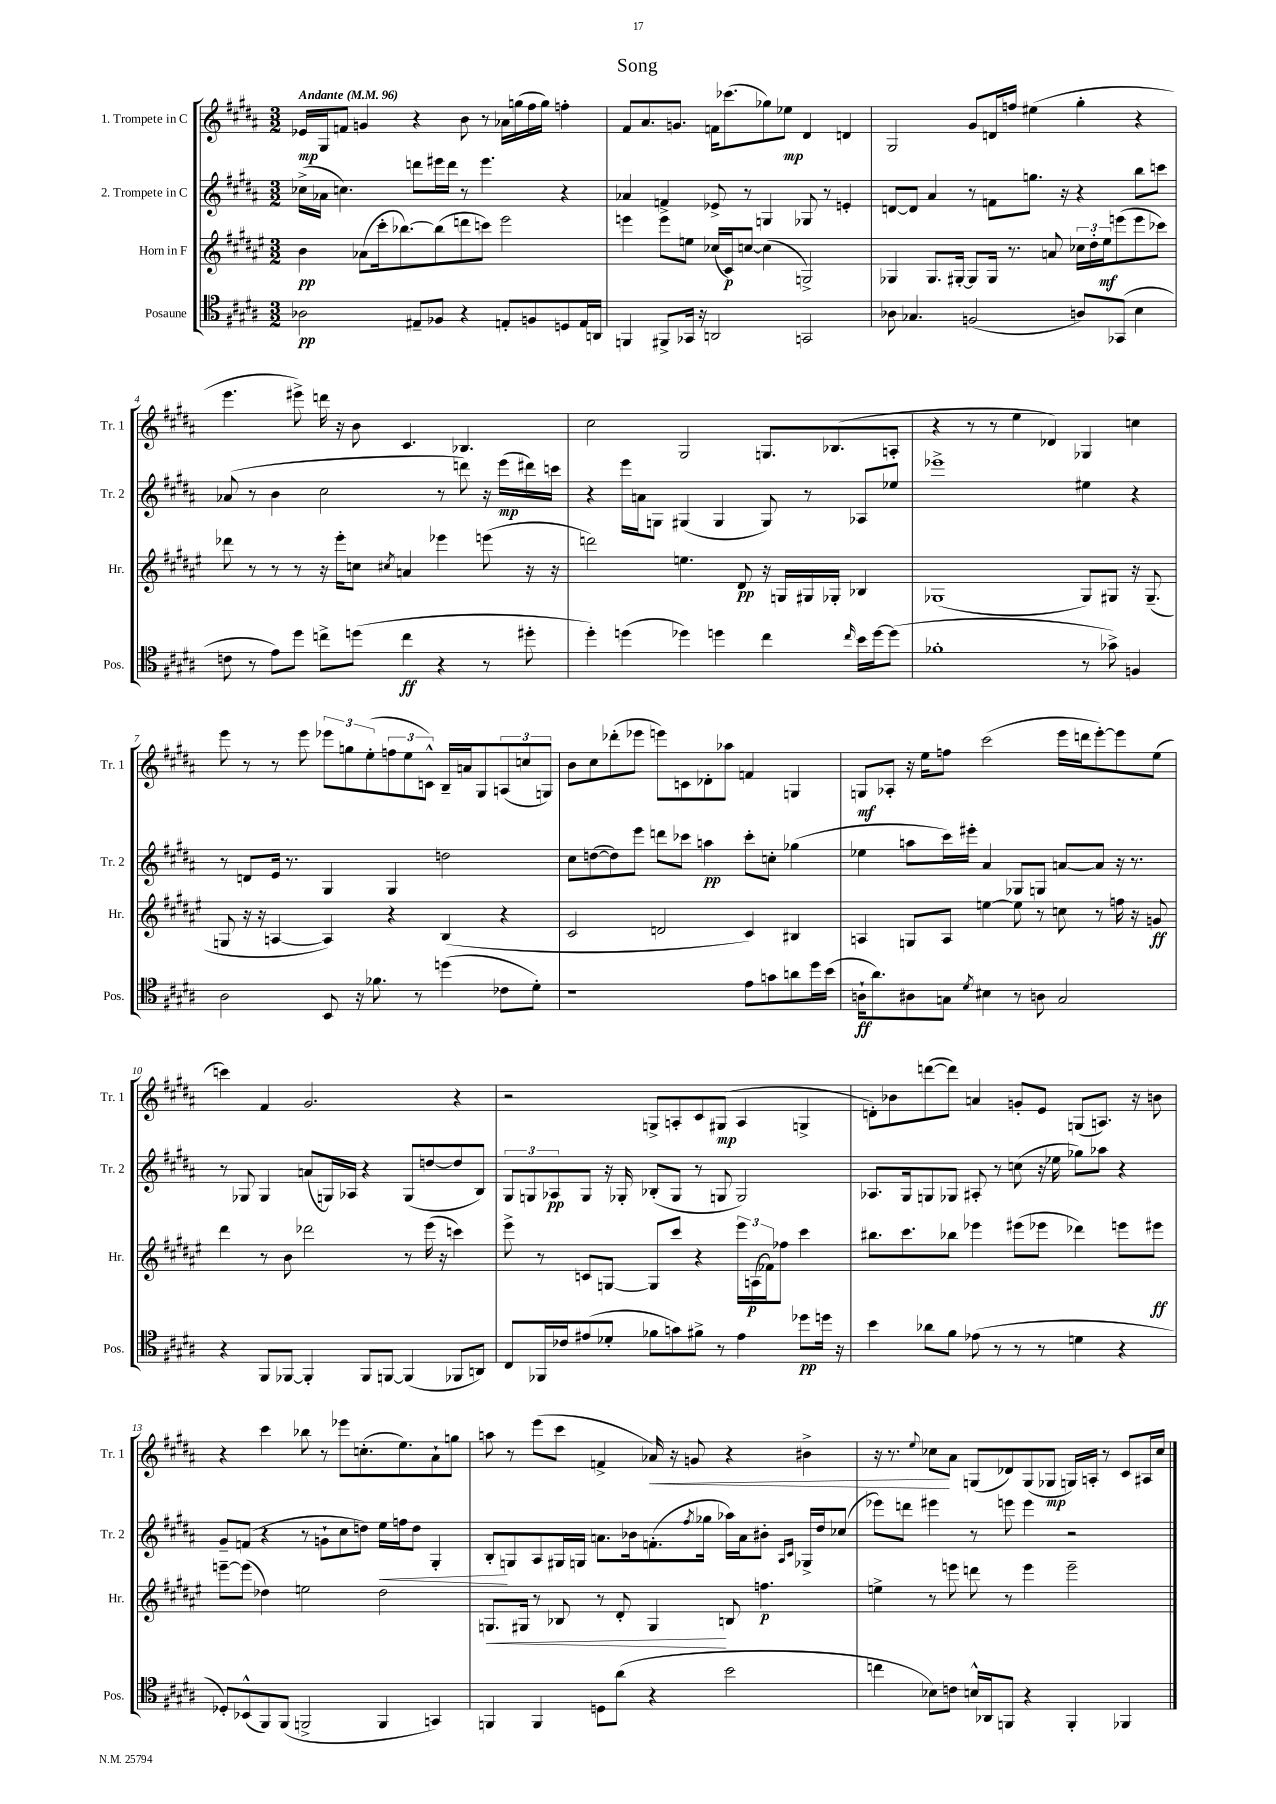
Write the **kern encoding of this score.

**kern	**kern	**kern	**kern
*staff4	*staff3	*staff2	*staff1
*clefC4	*clefG2	*clefG2	*clefG2
*k[f#c#g#d#a#]	*k[f#c#g#d#a#e#]	*k[f#c#g#d#a#]	*k[f#c#g#d#a#]
*M3/2	*M3/2	*M3/2	*M3/2
*MM96	*MM96	*MM96	*MM96
2A-	4b	(16cc-^	16e-
.	.	16a-	16G#
.	.	4.cc)	8f
.	(8a-	.	4g
.	16ccc#'	.	.
.	[8.bb-)	.	.
8E#~	.	8ddd	4r
8F-	(8bb-]	16eee#	.
.	.	16ddd	.
4r	8ddd	8r	8b
.	8ccc)	4.eee#	8r
8E'	2eee#	.	16a-
.	.	.	(16gg
8F	.	.	16ff#
.	.	.	16gg)
8D	.	4r	4ff'
16E	.	.	.
16AA	.	.	.
=	=	=	=
4FF	4eee	4a-	8f#
.	.	.	8.a#
8FF#^	8eee^	4f	.
.	.	.	8.g
16GG-	8ee	.	.
16r	.	.	.
2AA	(16cc-	8e-^	16f
.	16c#)	.	(8.ccc-
.	[8cc	8r	.
.	(4cc]	4G	8gg-)
.	.	.	8ee-
2GG	2G^)	8G-	4d#
.	.	8r	.
.	.	4e'	4d
=	=	=	=
8A-	4G-	[8d	2G#
4.G-	.	8d]	.
.	8.G-	4a#	.
.	[16G#'	.	.
(2F	8G#]	8r	8g#
.	16G#	8f	16d
.	8.r	.	16ff
.	.	8.gg	(4ee#
.	8a	.	.
.	.	16r	.
8A)	24cc-	4r	4gg#'
.	24dd#'	.	.
.	24ee#	.	.
(8GG-	(8eee	.	.
4B	8eee	8bb	4r
.	8ccc-)	8ccc	.
=	=	=	=
8c	8ddd-	(8a-	4.eee
8r	8r	8r	.
8e)	8r	4b	.
8dd#	8r	.	8eee#^)
8cc^	16r	2cc#	16ddd
.	16eee#'	.	16r
(8dd	8cc	.	8b
.	8qcc#	.	.
4cc	4a	.	4.c#
4r	4eee-	8r	.
.	.	8ddd)	4.B-
8r	(8eee	16r	.
.	.	(16eee	.
8dd#'	16r	16ddd#)	.
.	16r	16ccc	.
=	=	=	=
4dd#')	2ddd)	4r	2cc#
(4dd	.	16eee	.
.	.	16a	.
.	.	8G	.
4dd-)	4.ee	(4G#	2G#
4dd	.	4G#	.
.	8d#	.	.
4cc#	16r	8G#)	8.G
.	16G	.	.
.	16G#	8r	.
.	16G-'	.	(8.B-
16qqcc#	.	.	.
16b	4B-	8A-	.
[16dd	.	.	.
(8dd]	.	8ee-	8A'
=	=	=	=
1f-'	(1G-	1eee-^	4r
.	.	.	8r
.	.	.	8r
.	.	.	4ee
.	.	.	4d-)
8r	8G-)	4ee#	4G-
8g-^)	8G#	.	.
4F	16r	4r	4cc
.	(8.G#~	.	.
=	=	=	=
2A#	8G	8r	8eee
.	16r	8d	8r
.	16r	.	.
.	[4A	16e	8r
.	.	8.r	.
.	.	.	8eee
8BB	4A])	4G#	12eee-
.	.	.	12gg
16r	.	.	.
.	.	.	(12ee'
8.f-	.	.	.
.	4r	4G#	12ff
.	.	.	12ee
8r	.	.	.
.	.	.	12c^^)
(4dd	(4B	2dd	16B~
.	.	.	16a
.	.	.	8G#
8c-	4r	.	(12A
.	.	.	12cc
8d#')	.	.	.
.	.	.	12G)
=	=	=	=
1r	2c#	8cc#	8b
.	.	([8dd	8cc#
.	.	8dd])	(8ddd-'
.	.	8eee	8eee-
.	2d	8ddd	8eee)
.	.	8ccc-	8c
.	.	4aa	8d-'
.	.	.	8aa-
8e	4c#)	8ccc-'	4f
8g	.	8cc'	.
8a	4B#	(4gg-	4G
16dd#	.	.	.
(16b	.	.	.
=	=	=	=
16A`	4A	4ee-	8G
8.a#)	.	.	.
.	.	.	8A-'
8A#	8G	8aa	16r
.	.	.	16ee
8G	8A	16ccc#)	8ff
.	.	16eee#'	.
8qd#	.	.	.
4B#	[4ee	4a#	(2ccc#
8r	8ee]	8G-	.
8A	8r	8G	.
2G	8cc	[8a	16eee
.	.	.	16ddd
.	8r	8a]	[8eee')
.	16ff	16r	8eee]
.	16r	8.r	.
.	8g	.	(8ee
=	=	=	=
4r	4ddd#	8r	4ccc)
.	.	8G-	.
8FF#	8r	4G-	4f#
[8FF-	8b	.	.
4FF-']	2ddd-	(8a	2.g#
.	.	16G)	.
.	.	16A-	.
8FF-	.	4r	.
[8FF	.	.	.
(4FF]	8r	(8G	.
.	(16eee#	[8dd	.
.	16r	.	.
8FF-	4ccc)	8dd]	4r
8AA)	.	8B)	.
=	=	=	=
8C#	8eee#^	12G#	2r
.	.	12G	.
16FF-	8r	.	.
.	.	12A-	.
16c-	.	.	.
(8e#	8c	8G	.
8d-'	[8G	16r	.
.	.	16G-'	.
8f-	8G]	(8B-'	8G^
8g)	8ccc#	8G-	8A'
8f#^	4r	8r	8c#
8r	.	8G	(8G#
4e#	24eee#	2G)	4A
.	(24A	.	.
.	24f-)	.	.
.	8ff-	.	.
8dd-	4ccc#	.	4G^
16dd	.	.	.
16r	.	.	.
=	=	=	=
4b	8.bb#	8.A-	8d')
.	.	.	8b-
.	8.ccc#	16G#	.
8a-	.	8G	([8ddd
8f#	8bb-	8G-	8ddd])
(8e-	4eee-	8A#'	4a
8r	.	8r	.
8r	(8eee#	(8cc	8g'
8r	8eee-	16r	8e
.	.	16ee-	.
4d	4ddd-)	8gg-)	(8G
.	.	8aa-	8.A)
4r	8eee	4r	.
.	.	.	16r
.	8eee#	.	8b
=	=	=	=
8D-')	[8eee~	8g#~	4r
(8BB-^^	(8eee]	(8f	.
8FF#)	4dd-)	4r	4ccc#
(8FF#	.	.	.
2FF^	2ee	8r	8bb-
.	.	8g`	8r
.	.	8cc#	8eee-
.	.	8dd)	(8.cc'
4FF	2dd-	16ee	.
.	.	16ff	8.ee)
.	.	8dd	.
4GG)	.	4G#'	8a#`
.	.	.	8gg
=	=	=	=
4FF	8.G	8B'	8aa
.	.	8G	8r
.	16G#	.	.
4FF	8r	8A#	(8eee
.	8B-	16G#	8ccc#
.	.	16G	.
8D	8r	8.a	4f^
(8a#	8d#'	.	.
.	.	16b-	.
4r	4G#	(8.f'	16a-)
.	.	.	16r
.	.	.	8g
.	.	8qff#	.
.	.	16gg-	.
2b	8B	16aa-)	4r
.	.	16a	.
.	4.ff	8b#'	.
.	.	16qqA#	.
.	.	16qqc#	.
.	.	16G-^	4b#^
.	.	16dd#	.
.	.	(8cc-	.
=	=	=	=
4cc	4ee^	8eee-)	16r
.	.	.	8.r
.	.	8ddd	.
.	.	.	8qqee
8B-)	8r	4eee#	8cc-
8c	8eee	.	8a#
16B^^	8ddd	8r	(8G
16AA-	.	.	.
8FF	8r	8eee	8d-)
4r	4eee	4eee	(8G
.	.	.	8G-
4FF'	2eee~	2r	16G)
.	.	.	16A'
.	.	.	8r
4FF-	.	.	8c#
.	.	.	16A#
.	.	.	16cc-
==	==	==	==
*-	*-	*-	*-
